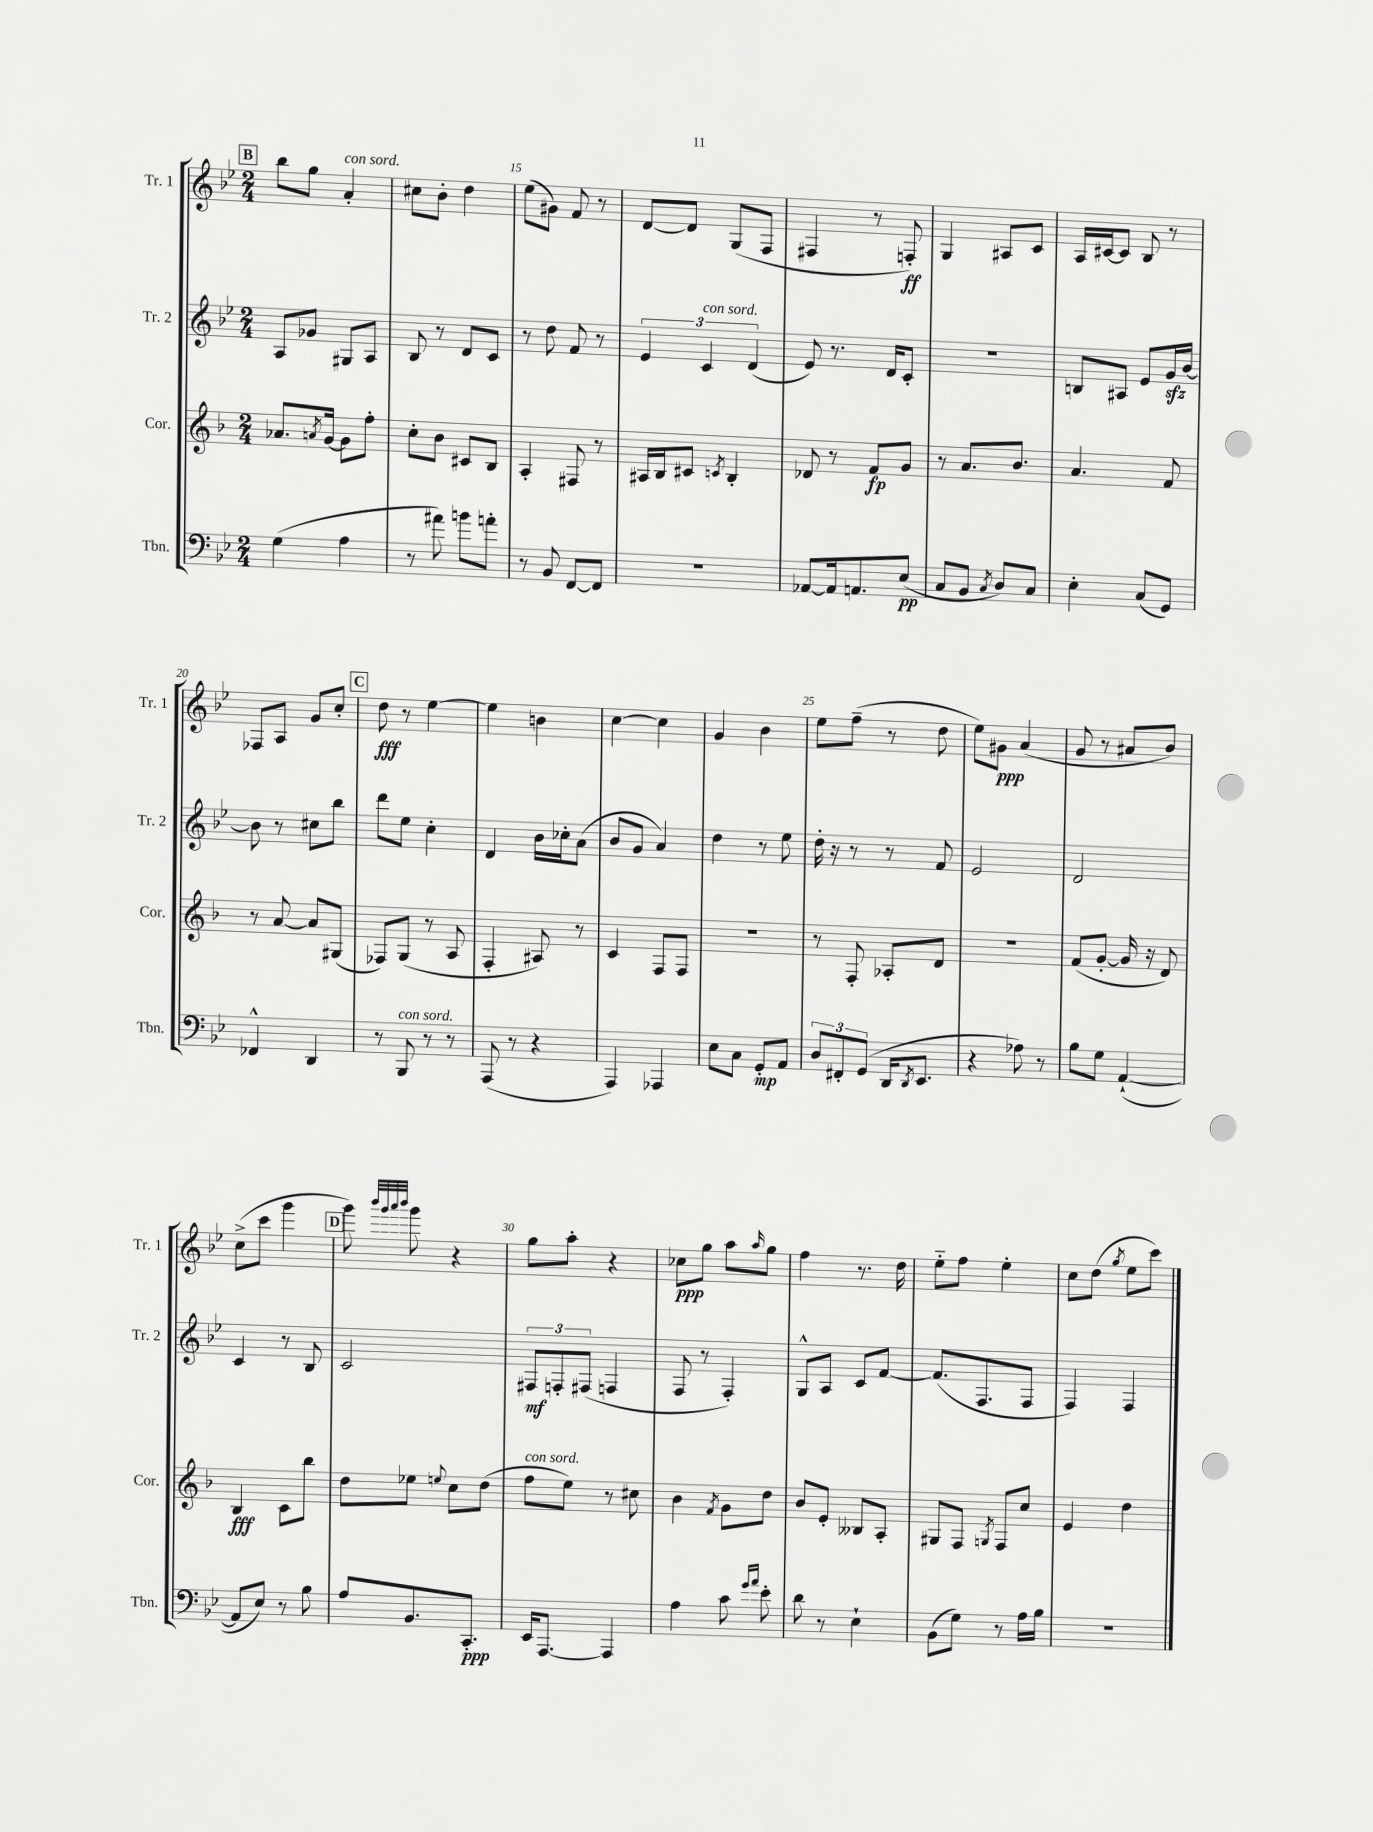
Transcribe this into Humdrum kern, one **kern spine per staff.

**kern	**kern	**kern	**kern
*staff4	*staff3	*staff2	*staff1
*clefF4	*clefG2	*clefG2	*clefG2
*k[b-e-]	*k[b-]	*k[b-e-]	*k[b-e-]
*M2/4	*M2/4	*M2/4	*M2/4
(4G\	8.a-/L	8A/L	8bb-\L
.	.	8g-/J	8gg\J
.	8qa/	.	.
.	[16g/Jk	.	.
4A\	8g\]L	8G#/L	4a'/
.	8ff'\J	8A/J	.
=	=	=	=
8r	8cc'\L	8B-/	8cc#\L
8a#\)	8b-\J	8r	8b-'\J
8b\L	8c#/L	8d/L	4dd\
8a'\J	8B-/J	8c/J	.
=	=	=	=
8r	4A'/	8r	(8ee-\L
8BB-/	.	8dd\	8g#\J)
[8FF/L	8F#/	8f/	8f/
8FF/]J	8r	8r	8r
=	=	=	=
2r	16A#/LL	6e-/	[8d/L
.	16B-/J	.	.
.	8c#/J	.	8d/]J
.	.	6c/	.
.	8qc/	.	.
.	4B-'/	.	(8G/L
.	.	(6d/	.
.	.	.	8F/J
=	=	=	=
[8AA-/L	8d-/	8e-/)	4F#/
16AA-/]k	8r	8.r	.
8.AA/	.	.	.
.	8f/L	.	8r
.	.	16d/LK	.
(8E-/J	8g/J	8c'/J	8F'/)
=	=	=	=
8C/L	8r	2r	4G/
8BB-/J	8.a/L	.	.
8qC/	.	.	.
8D/L)	.	.	8A#/L
.	8.b-/J	.	.
8C/J	.	.	8c/J
=	=	=	=
4E-'\	4.a/	8B/L	16A/LL
.	.	.	[16c#/J
.	.	8A#/J	8c#/]J
(8C/L	.	8e-/L	8B-/
8GG/J)	8f/	16g/L	8r
.	.	[16b-/JJ	.
=	=	=	=
4FF-^^/	8r	8b-\]	8F-/L
.	[8a/	8r	8A/J
4DD/	8a/]L	8cc#\L	8g/L
.	(8G#/J	8bb-\J	8cc'/J
=	=	=	=
8r	8F-/L)	8ddd\L	8dd\
8BBB-/	(8G/J	8ee-\J	8r
8r	8r	4cc'\	[4ee-\
8r	8A/	.	.
=	=	=	=
(8AAA/	4F'/	4d/	4ee-\]
8r	.	.	.
4r	8A#/)	16b-\LL	4b\
.	.	16cc-'\J	.
.	8r	(8a\J	.
=	=	=	=
4AAA/)	4c/	8b-/L	[4cc\
.	.	8g/J	.
4AAA-/	8F/L	4a/)	4cc\]
.	8F/J	.	.
=	=	=	=
8E-\L	2r	4dd\	4g/
8C\J	.	.	.
8GG'/L	.	8r	4b-\
8AA/J	.	8ee-\	.
=	=	=	=
12D/L	8r	16dd'\	8ee-\L
.	.	16r	.
12FF#'/	.	.	.
.	8F'/	8r	(8ff~\J
(12GG/J	.	.	.
16DD/LK	8A-'/L	8r	8r
8qDD/	.	.	.
8.EE-/J	.	.	.
.	8d/J	8f/	8dd\
=	=	=	=
4r	2r	2e-/	8ee-\L)
.	.	.	8g#\J
8A-\)	.	.	(4a/
8r	.	.	.
=	=	=	=
8B-\L	(8f/L	2d/	8g/
8G\J	[8g'/J	.	8r
([4AA`/	16g/]	.	8a#/L
.	16r	.	.
.	8d/)	.	8b-/J)
=	=	=	=
8AA/]L	4B-/	4c/	(8cc^\L
8E-/J)	.	.	8ccc\J
8r	8c\L	8r	4ggg\
8B-\	8bb-\J	8B-/	.
=	=	=	=
8A/L	8dd\L	2c/	8ggg\)
.	.	.	32qqbbb-/LLL
.	.	.	32qqggg/
.	.	.	32qqaaa/
.	.	.	32qqbbb-/JJJ
8.BB-/	8ee-\J	.	8ggg\
.	8qqee/	.	.
.	8cc\L	.	4r
8.CC'/J	.	.	.
.	(8dd\J	.	.
=	=	=	=
16EE-/LK	8ff\L	12F#/L	8gg\L
[8.AAA/J	.	.	.
.	.	12F'/	.
.	8ee\J)	.	8aa'\J
.	.	(12F#/J	.
4AAA/]	8r	4F/	4r
.	8cc#\	.	.
=	=	=	=
4A\	4b-\	8F/	8cc-\L
.	.	8r	8gg\J
.	8qf/	.	.
8c\	8g\L	4F'/)	8aa\L
16qqg/LL	.	.	.
16qqa/JJ	.	.	16qqaa/
8e-'\	8dd\J	.	8gg\J
=	=	=	=
8d\	8b-/L	8G^^/L	4ff\
8r	8e'/J	8A/J	.
4E-`\	8B--/L	8c/L	8.r
.	8A'/J	[8f/J	.
.	.	.	16dd\
=	=	=	=
(8BB-\L	8G#/L	(8.f/]L	8ee-'~\L
8G\J)	8F/J	.	8ff\J
.	.	8.F/	.
.	8qG/	.	.
8r	8F/L	.	4ee-'\
16A\LL	8cc/J	8F/J	.
16B-\JJ	.	.	.
=	=	=	=
2r	4e/	4F/)	8cc\L
.	.	.	(8dd\J
.	.	.	8qgg/
.	4dd\	4F/	8ee-\L
.	.	.	8ccc\J)
==	==	==	==
*-	*-	*-	*-
